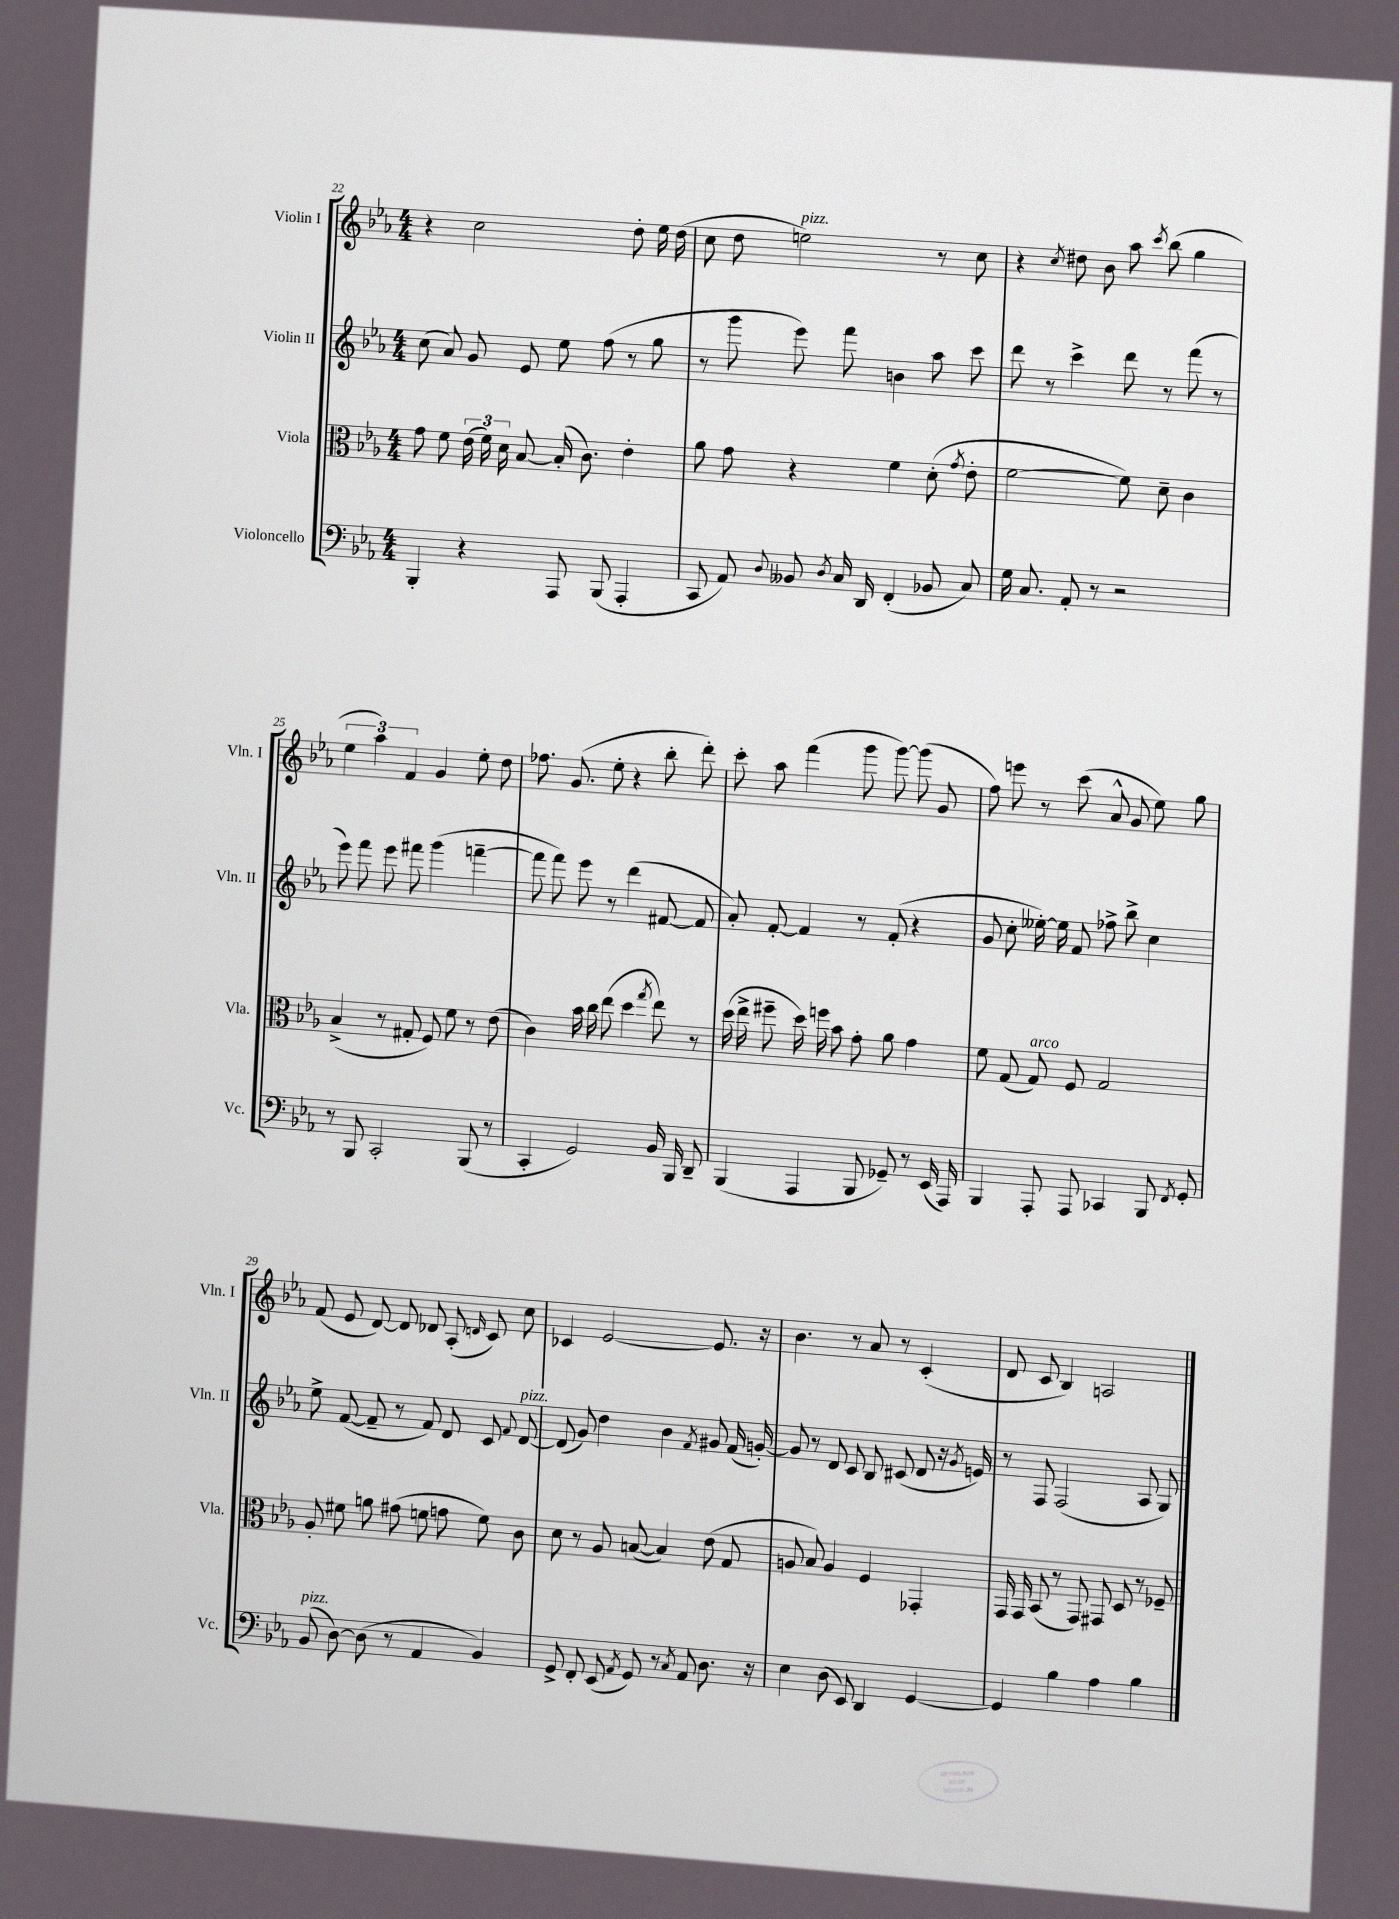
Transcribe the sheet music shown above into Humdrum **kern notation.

**kern	**kern	**kern	**kern
*staff4	*staff3	*staff2	*staff1
*clefF4	*clefC3	*clefG2	*clefG2
*k[b-e-a-]	*k[b-e-a-]	*k[b-e-a-]	*k[b-e-a-]
*M4/4	*M4/4	*M4/4	*M4/4
4BBB-'/	8g\	(8cc\	4r
.	8f\	8a-/)	.
4r	(24e-\	8g/	2cc\
.	24f\)	.	.
.	24d\	.	.
.	[8B-/	8e-/	.
8AAA-/	(16B-'/]	8ee-\	.
.	8.c\)	.	.
(8BBB-/	.	(8ff\	.
4AAA-'/	4e-'\	8r	8dd'\
.	.	8gg\	16ee-\
.	.	.	(16dd\
=	=	=	=
8CC/	8a-\	8r	8cc\
8AA-/)	8g\	8ggg\	8dd\
8qqD/	.	.	.
8BB--/	4r	8eee-\)	2ee\)
8qD/	.	.	.
16C/	.	8fff\	.
16DD/	.	.	.
(4FF'/	4f\	4b\	.
8BB-/	(8d'\	8aa-\	8r
.	8qg/	.	.
8C/)	8e-'\	8ccc\	8cc\
=	=	=	=
16G\	[2f\	8ddd\	4r
8.C/	.	.	.
.	.	8r	.
.	.	.	8qcc/
8AA-'/	.	4ccc^\	8dd#\
8r	.	.	8b-\
2r	8f\])	8ddd\	8aa-\
.	.	.	8qccc/
.	8d~\	8r	(8bb-\
.	4c\	(8fff\	4gg\
.	.	8r	.
=	=	=	=
8r	(4B-^/	8eee-\)	6ee-\
8BBB-/	.	8fff\	.
.	.	.	6aa-\)
2CC'/	8r	8eee-\	.
.	.	.	6f/
.	8G#'/	8fff#\	.
.	8F/)	(4ggg\	4g/
.	8f\	.	.
(8BBB-/	8r	[4fff~\	8ee-'\
8r	(8e-\	.	8dd\
=	=	=	=
4CC'/	4c\)	8fff\]	8.ff-\
.	.	8fff\)	.
.	.	.	(8.g/
2GG/)	16b-\	8eee-\	.
.	16cc\	.	.
.	(8ee-\	8r	8ee-'\
.	4dd\	(4ddd\	4r
.	8qgg/	.	.
16BB-/	8ee-\)	[8f#/	8bb-'\
16BBB-/	.	.	.
8DD~/	8r	8f#/]	8ddd'\)
=	=	=	=
(4BBB-/	(16dd\	8a-'/)	8ccc'\
.	16ee-^\	.	.
.	8ff#~\	[8f'/	8aa-\
4AAA-/	16dd\)	4f/]	(4fff\
.	16ff\	.	.
.	8b-\	.	.
8BBB-/	8g'\	8r	8ggg\
8GG-~/)	8a-\	(8f'/	[8ggg\)
8r	4g\	4r	(8ggg\]
(16EE-/	.	.	8g/
16AAA-/)	.	.	.
=	=	=	=
4BBB-/	8f\	8g/	8ff\)
.	(8G/	8cc'\	8eee\
8AAA-'/	8G/)	[16ee--'\)	8r
.	.	16ee--\]	.
8AAA-/	8F/	8f/	(8ccc\
4CC-/	2G/	8ff-^\	8a-^^/
.	.	8bb-^\	8g/
8BBB-/	.	4cc\	8ee-\)
8qFF/	.	.	.
8GG'/	.	.	8gg\
=	=	=	=
(8BB-/	8A-'/	8ee-^\	(8f/
[8D\)	8f#\	([8f/	8e-/
(8D\]	8a\	8f~/]	[8d/)
8r	(8g#\	8r	8d/]
4AA-/	8f\	8f/)	8d-/
.	8g\	8d/	(8A-'/
.	.	.	16qqd/
4BB-/)	8f\)	8c/	8c/)
.	.	8qqf/	.
.	8c\	[8d/	8cc\
=	=	=	=
8GG^/	8d\	(8d/]	4c-/
8FF'/	8r	8g/)	.
(8EE-/	8A-/	4dd\	[2e-/
8qAA-/	.	.	.
8GG/)	([8B/	.	.
8r	4B/])	4b-\	.
8qC/	.	.	.
8AA-/	.	.	.
.	.	8qf/	.
8.D\	(8e-\	8g#/	8.e-/]
.	8G/	(16f/	.
16r	.	[16g'/)	16r
=	=	=	=
4E-\	8A/	8g/]	4.b-\
.	8B-/)	8r	.
(8D\	4A/	8d/	.
8EE-/)	.	8c/	8r
4DD/	4F/	8B-/	8a-/
.	.	(8c#/	8r
[4GG/	4GG-'/	8d/	(4c'/
.	.	16r	.
.	.	8qg/	.
.	.	16e/)	.
=	=	=	=
4GG/]	16GG/	8r	8d/
.	16GG/	.	.
.	(8BB-/	8F/	8c/
4B-\	8r	(2F/	4B-/)
.	8GG/)	.	.
4A-\	8GG#/	.	2A/
.	8D/	.	.
4B-\	8r	8A-/	.
.	8F-~/	8G/)	.
==	==	==	==
*-	*-	*-	*-
